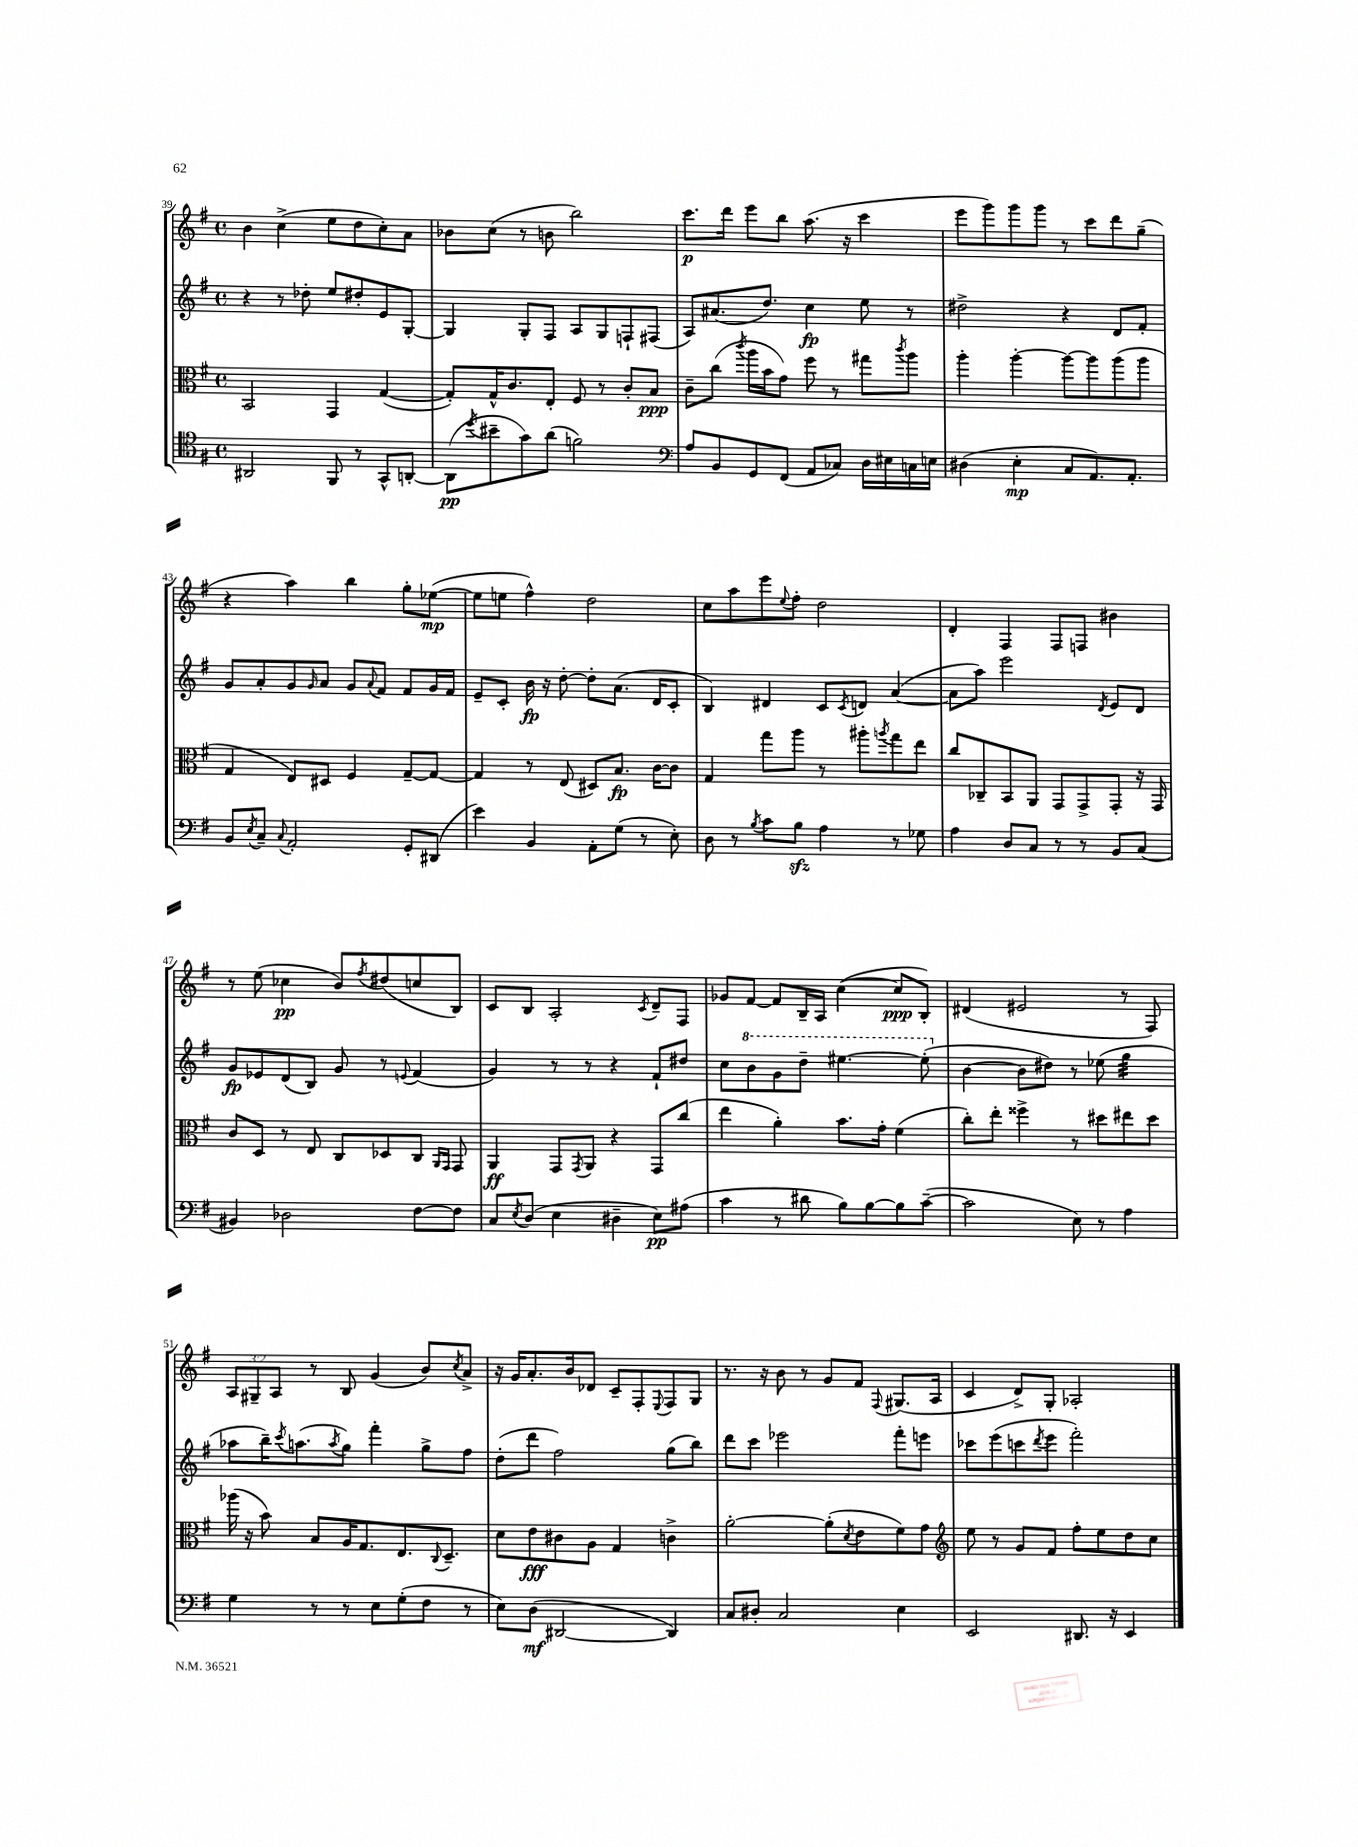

**kern	**kern	**kern	**kern
*staff4	*staff3	*staff2	*staff1
*clefC4	*clefC3	*clefG2	*clefG2
*k[f#]	*k[f#]	*k[f#]	*k[f#]
*M4/4	*M4/4	*M4/4	*M4/4
*met(c)	*met(c)	*met(c)	*met(c)
2AA#/	2BB/	4r	4b\
.	.	8r	(4cc^\
.	.	8dd-'\	.
8FF#/	4GG/	8ee/L	8ee\L
8r	.	8dd#'/	8dd\
8GG^^/L	([4G/	8e/	8cc'\)
[8AA'/J	.	[8G'/J	8a\J
=	=	=	=
(8AA\]L	8G'/]L)	4G/]	8b-\L
8qdd/	.	.	.
8b#~\	16G^^/K	.	(8cc\J
.	8.c/	.	.
8g\)	.	8G'/L	8r
(8a\J	8E'/J	8F#/J	8b\
2f\)	8F#/	8A/L	2bb\)
.	8r	8G/	.
.	8c'/L	8F`/	.
.	8B/J	(8F#/J	.
=	=	=	=
*clefF4	*	*	*
8A/L	8c~\L	8A/L)	8.ccc\L
8BB/	(8cc\J	(8.a#/	.
.	.	.	16ddd\Jk
.	8qccc/	.	.
8GG/	16aa\LL	.	8eee\L
.	16b\J	8.dd/J)	.
(8FF#/J	8g\J)	.	8bb\J
8AA/L	8ff#\	4cc\	(8.aa\
8C-/J)	8r	.	.
.	.	.	16r
16D\LL	8gg#\L	8ee\	4ccc\
16E#\	.	.	.
.	8qccc/	.	.
16C\	8aa\J	8r	.
16E\JJ	.	.	.
=	=	=	=
(4D#\	4aa'\	2dd#^\	8eee\L
.	.	.	8ggg\)
4E'\	[4aa'\	.	8ggg\
.	.	.	8ggg\J
8C/L	8aa\_L	4r	8r
8.AA/)	8aa\]	.	8ccc\L
.	(8aa\	8d/L	8ddd\
8.AA'/J	.	.	.
.	8aa\J	8f#'/J	(8gg~\J
=	=	=	=
8BB/L	4G/	8g/L	4r
8qE/	.	.	.
8C~/J	.	8a'/	.
8qqC/	.	.	.
2AA'/	8E/L)	8g/	4aa\)
.	.	16qqg/	.
.	8D#/J	8a/J	.
.	4F#/	8g/L	4bb\
.	.	8qqa/	.
.	.	8f#/J	.
8GG'/L	[8G~/L	8f#/L	8gg'\L
(8DD#/J	8G/_J	16g/L	([8ee-\J
.	.	16f#/JJ	.
=	=	=	=
4e\)	4G/]	8e~/L	8ee-\]L
.	.	8c'/J	8ee\J
4BB/	8r	16b\	4ff#^^\)
.	.	16r	.
.	(8E/	[8dd'\	.
8AA'\L	8D#/L)	8dd'\]L	2dd\
(8G\J	8.B/J	(8.a\J	.
8r	.	.	.
.	[16c\LK	16d/LK	.
8E'\)	8c\]J	8c'/J	.
=	=	=	=
8D\	4G/	4B/)	8cc\L
8r	.	.	8aa\
8qB/	.	.	.
8c\L	8gg\L	4d#/	8eee\
.	.	.	8qqee/
8B\J	8aa\J	.	8ff#'\J
4A\	8r	8c/L	2dd\
.	.	8qc/	.
.	8aa#'\L	8d/J	.
.	8qaa/	.	.
8r	8gg\	([4a/	.
8G-\	8ee\J	.	.
=	=	=	=
4A\	8cc/L	8a\]L	4d'/
.	8C-~/	8aa\J)	.
8D/L	8BB/	2eee\	4F#/
8C/J	8AA/J	.	.
8r	8GG/L	.	8F#/L
8r	8GG^/	.	8F/J
.	.	8qd/	.
8BB/L	8GG'/J	8e/L	4b#\
(8C/J	16r	8d/J	.
.	16GG/	.	.
=	=	=	=
4BB#/)	8c/L	8g/L	8r
.	8D/J	8e-/	(8ee\
2D-\	8r	(8d/	4cc-\
.	8E/	8B/J)	.
.	8C/L	8g/	8b/L)
.	.	.	8qff#/
.	8D-/	8r	(8dd#/
.	.	8qqe/	.
[8F#\L	8C/J	(4f#/	8cc/
.	16qqAA/LL	.	.
.	16qqGG/JJ	.	.
8F#\]J	8GG/	.	8B/J)
=	=	=	=
8C/L	4AA/	4g/)	8c/L
8qE/	.	.	.
(8D/J	.	.	8B/J
4E\	8GG/L	8r	2A'/
.	8qGG/	.	.
.	8AA/J	8r	.
4D#~\	4r	4r	.
.	.	.	8qc/
8E\L)	8GG/L	8f#`/L	8d~/L
(8A#\J	(8cc/J	8dd#/J	8F#/J
=	=	=	=
4c\	4ee\	8cc\L	8g-/L
.	.	8bb\	[8f#/J
8r	4a'\)	8gg\	8f#/]L
8d#\	.	8ddd~\J	16B~/L
.	.	.	16A/JJ
8B\L)	8.b\L	[4.eee#\	([4cc\
[8B\	.	.	.
.	16g'\Jk	.	.
8B\]	(4f#\	.	8cc/]L
([8c~\J	.	(8eee#'\]	8B'/J)
=	=	=	=
2c\]	8cc'\L)	[4b\	(4d#/
.	8ee'\J	.	.
.	4ff##^\	8b\]L	2e#/
.	.	8dd#\J)	.
8E\)	8r	8r	.
8r	8dd#\L	(8ee-\	.
4A\	8ee#\	4gg\	8r
.	8dd#\J	.	8F#/)
=	=	=	=
4G\	(16aa-\	8aa-\L	12A/L
.	16r	.	.
.	.	.	12G#~/
.	8b\)	16bb~\K)	.
.	.	.	12A/J
.	.	8qccc/	.
.	.	(8.aa\	.
8r	8B/L	.	8r
.	.	8qaa/	.
8r	16A/K	8gg\J)	8B/
.	8.G/	.	.
8E\L	.	4fff#'\	(4g/
(8G'\	8.E/	.	.
8F#\J	.	8gg^\L	8b/L)
.	8qqC/	.	.
.	8.D~/J	.	.
.	.	.	8qcc/
8r	.	8ff#\J	8a^/J
=	=	=	=
8E\L)	8d\L	(8dd'\L	16r
.	.	.	16g/LK
(8D\J	8e\	8ddd\J	8.a'/
[2DD#/	8c#\	2ff#\)	.
.	.	.	16b/k
.	8A\J	.	8d-/J
.	4G/	.	8c~/L
.	.	.	8F#'/
.	.	.	8qqE/
4DD#/])	4c^\	(8gg\L	8F#/
.	.	8bb\J)	8G/J
=	=	=	=
8C/L	[2a'\	8ddd\L	8.r
8D#'/J	.	8ccc\J	.
.	.	.	16r
2C/	.	2eee-\	8b\
.	.	.	8r
.	(8a'\]L	.	8g/L
.	8qd/	.	.
.	8e\	.	8f#/J
.	.	.	8qqF#/
4E\	8f#\)	8fff#'\L	(8.G#/L
.	8g\J	8eee\J	.
.	.	.	16A/Jk
=	=	=	=
*	*clefG2	*	*
2EE/	8ee\	8ccc-\L	4c/
.	8r	(8eee\	.
.	8g/L	8ccc\	8d^/L)
.	.	8qddd/	.
.	8f#/J	8eee\J	8G'/J
8.DD#/	8ff#'\L	2fff#'\)	2A-'/
.	8ee\	.	.
16r	.	.	.
4EE/	8dd\	.	.
.	8cc\J	.	.
==	==	==	==
*-	*-	*-	*-
